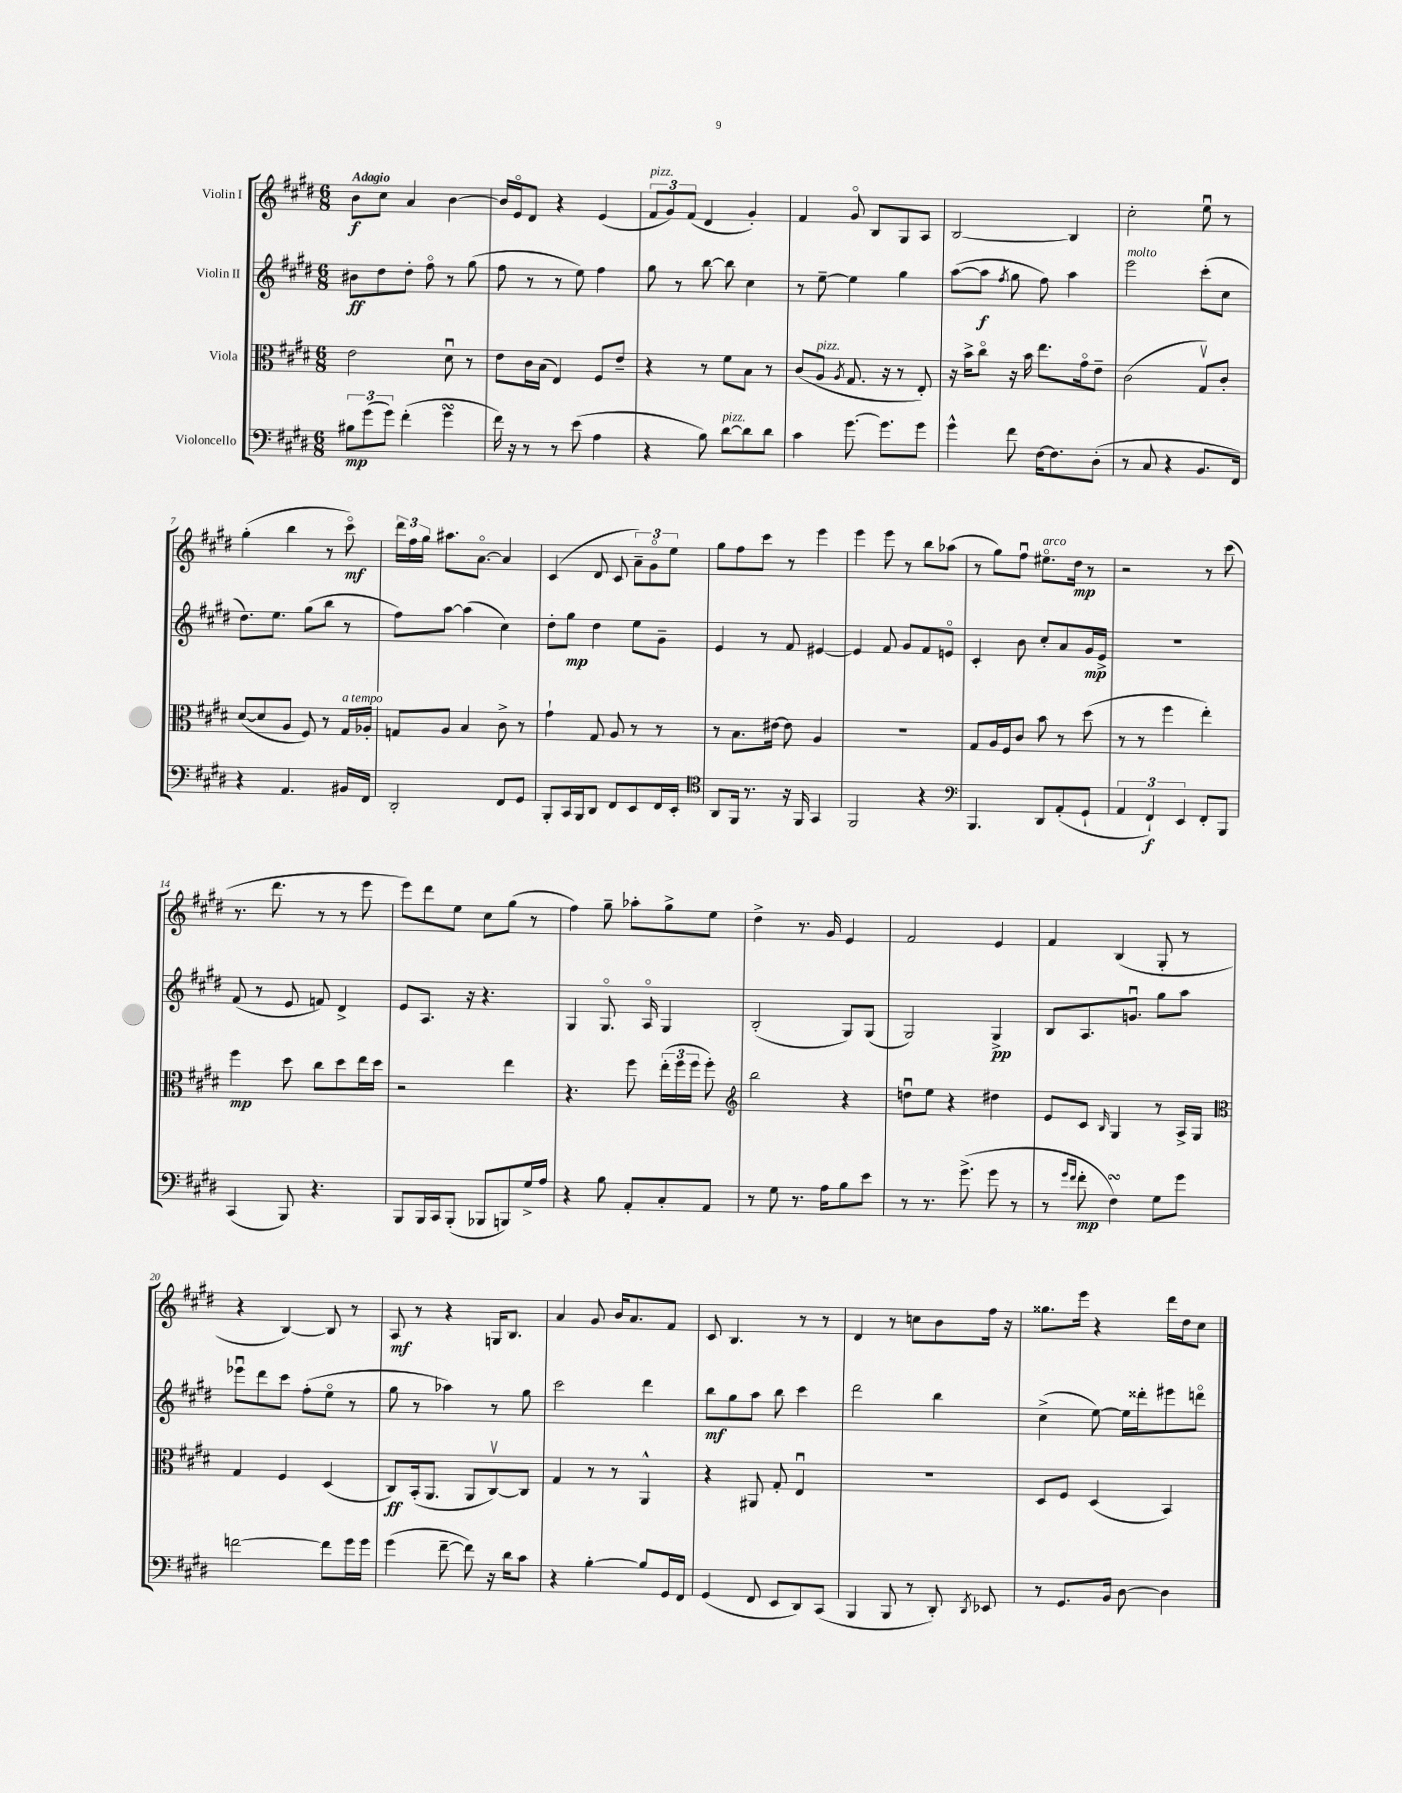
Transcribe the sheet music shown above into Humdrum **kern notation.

**kern	**dynam	**kern	**dynam	**kern	**dynam	**kern	**dynam
*part4	*part4	*part3	*part3	*part2	*part2	*part1	*part1
*staff4	*staff4	*staff3	*staff3	*staff2	*staff2	*staff1	*staff1
*I"Violoncello	*	*I"Viola	*	*I"Violin II	*	*I"Violin I	*
*clefF4	*	*clefC3	*	*clefG2	*	*clefG2	*
*k[f#c#g#d#]	*	*k[f#c#g#d#]	*	*k[f#c#g#d#]	*	*k[f#c#g#d#]	*
*M6/8	*	*M6/8	*	*M6/8	*	*M6/8	*
=1	=1	=1	=1	=1	=1	=1	=1
!	!	!	!	!	!	!LO:TX:a:B:t=Adagio	!
12B#X\L	mp	2e\	.	8b#X\L	ff	8b\L	f
(12g#\	.	.	.	.	.	.	.
.	.	.	.	8dd#\	.	8cc#\J	.
12g#\J)	.	.	.	.	.	.	.
(4f#'\	.	.	.	8dd#'\J	.	4a/	.
.	.	.	.	8ff#\	.	.	.
4g#sSsS\	.	8d#u\	.	8r	.	[4b\	.
.	.	8r	.	(8gg#\	.	.	.
=2	=2	=2	=2	=2	=2	=2	=2
16f#\)	.	8e\L	.	8ff#\	.	16b/LL]	.
16r	.	.	.	.	.	16e/J	.
8r	.	16c#\L	.	8r	.	8d#/J	.
.	.	(16B\JJ	.	.	.	.	.
8r	.	4E/)	.	8r	.	4r	.
(8e\	.	.	.	8ee\)	.	.	.
4A\	.	8F#/L	.	4ff#\	.	(4e/	.
.	.	8e~/J	.	.	.	.	.
=3	=3	=3	=3	=3	=3	=3	=3
!	!	!	!	!	!	!LO:TX:a:i:t=pizz.	!
4r	.	4r	.	8gg#\	.	12f#/L	.
.	.	.	.	.	.	12g#/)	.
.	.	.	.	8r	.	.	.
.	.	.	.	.	.	(12f#/J	.
8B\)	.	8r	.	[8bb\	.	4d#/	.
!LO:TX:a:i:t=pizz.	!	!	!	!	!	!	!
[8d#\L	.	8f#\L	.	8bb\]	.	.	.
8d#\]	.	8B\J	.	4cc#\	.	4g#'/)	.
8d#\J	.	8r	.	.	.	.	.
=4	=4	=4	=4	=4	=4	=4	=4
4c#\	.	(8c#/L	.	8r	.	4f#/	.
!	!	!LO:TX:a:i:t=pizz.	!	!	!	!	!
.	.	8A/J	.	[8ee~\	.	.	.
.	.	8qA/	.	.	.	.	.
[8.g#\	.	8.G#/	.	4ee\]	.	8g#/	.
.	.	.	.	.	.	8B/L	.
8.g#\L]	.	16r	.	.	.	.	.
.	.	8r	.	4gg#\	.	8G#/	.
8g#\J	.	8E'/)	.	.	.	8A/J	.
=5	=5	=5	=5	=5	=5	=5	=5
4g#^^\	.	16r	.	([8aa\L	.	[2B/	.
.	.	16b^\KL	.	.	.	.	.
.	.	8cc#\J	.	8aa\J]	f	.	.
.	.	.	.	8qff#/	.	.	.
8f#\	.	16r	.	8gg#\	.	.	.
.	.	16b\	.	.	.	.	.
[16F#\KL	.	8.ee\L	.	8ff#\)	.	.	.
8.F#\]	.	.	.	.	.	.	.
.	.	.	.	4aa\	.	4B/]	.
.	.	16g#\k	.	.	.	.	.
(8D#'\J	.	8e~\J	.	.	.	.	.
=6	=6	=6	=6	=6	=6	=6	=6
!	!	!	!	!LO:TX:a:i:t=molto	!	!	!
8r	.	(2c#\	.	2eee\	.	2cc#'\	.
8C#/	.	.	.	.	.	.	.
4r	.	.	.	.	.	.	.
8.BB/L	.	8G#v/L)	.	(8ccc#'\L	.	8eeu\	.
.	.	8c#'/J	.	8cc#\J	.	8r	.
16FF#/Jk)	.	.	.	.	.	.	.
!!LO:LB:g=z
=7	=7	=7	=7	=7	=7	=7	=7
4r	.	([8d#/L	.	8.dd#\L)	.	(4gg#'\	.
.	.	8d#/]	.	.	.	.	.
.	.	.	.	8.ee\J	.	.	.
4.AA/	.	8A/J	.	.	.	4bb\	.
.	.	8F#/)	.	(8gg#\L	.	.	.
.	.	8r	.	8bb\J	.	8r	.
!	!	!LO:TX:a:i:t=a tempo	!	!	!	!	!
16BB#X/LL	.	16G#/LL	.	8r	.	8ccc#\)	mf
16FF#/JJ	.	16A-X'/JJ	.	.	.	.	.
=8	=8	=8	=8	=8	=8	=8	=8
2DD#'/	.	8Gn/L	.	8ff#\L)	.	24ddd#\LL	.
.	.	.	.	.	.	24ff#\	.
.	.	.	.	.	.	24gg#\JJ	.
.	.	8A/J	.	[8aa\J	.	8.aa#X\L	.
.	.	4B/	.	(4aa\]	.	.	.
.	.	.	.	.	.	[8.a\J	.
8FF#/L	.	8c#^\	.	4cc#\)	.	4a/]	.
8GG#/J	.	8r	.	.	.	.	.
=9	=9	=9	=9	=9	=9	=9	=9
8BBB'/L	.	4g#`\	.	8dd#'\L	.	(4c#/	.
16CC#/L	.	.	.	8gg#\J	mp	.	.
16BBB/J	.	.	.	.	.	.	.
8DD#/J	.	8G#/	.	4dd#\	.	8d#/	.
8FF#/L	.	8A/	.	.	.	8c#/	.
8EE/	.	8r	.	8ee\L	.	12a~\L)	.
.	.	.	.	.	.	12g#\	.
16FF#/L	.	8r	.	8g#~\J	.	.	.
.	.	.	.	.	.	12ee\J	.
16EE'/JJ	.	.	.	.	.	.	.
=10	=10	=10	=10	=10	=10	=10	=10
*clefC4	*	*	*	*	*	*	*
8AA/L	.	8r	.	4e/	.	8gg#\L	.
16FF#/Jk	.	8.B\L	.	.	.	8ff#\	.
8.r	.	.	.	.	.	.	.
.	.	.	.	8r	.	8ccc#\J	.
.	.	[16e#X\Jk	.	.	.	.	.
16r	.	8e#\]	.	8f#/	.	8r	.
16FF#/	.	.	.	.	.	.	.
4GG#/	.	4A/	.	[4e#X/	.	4eee\	.
=11	=11	=11	=11	=11	=11	=11	=11
2FF#/	.	2.r	.	4e#/]	.	4eee\	.
.	.	.	.	8f#/	.	8eee\	.
.	.	.	.	8g#/L	.	8r	.
4r	.	.	.	8f#/	.	8bb\L	.
.	.	.	.	8en/J	.	(8aa-X\J	.
=12	=12	=12	=12	=12	=12	=12	=12
*clefF4	*	*	*	*	*	*	*
4.BBB/	.	8G#/L	.	4c#'/	.	8r	.
.	.	16A/L	.	.	.	8gg#\L)	.
.	.	16F#/J	.	.	.	.	.
.	.	8c#/J	.	8b\	.	8ff#u\J	.
!	!	!	!	!	!	!LO:TX:a:i:t=arco	!
8DD#/L	.	8b\	.	8cc#'/L	.	8.ee#X\L	.
(8AA'/	.	8r	.	8a/	.	.	.
.	.	.	.	.	.	16dd#\Jk	mp
8GG#`/J	.	(8dd#\	.	16g#/L	mp	8r	.
.	.	.	.	16e^/JJ	.	.	.
=13	=13	=13	=13	=13	=13	=13	=13
6AA/	.	8r	.	2.r	.	2r	.
.	.	8r	.	.	.	.	.
6FF#`/)	f	.	.	.	.	.	.
.	.	4ff#\	.	.	.	.	.
6EE/	.	.	.	.	.	.	.
8FF#'/L	.	4ee'\)	.	.	.	8r	.
8BBB/J	.	.	.	.	.	(8ccc#\	.
!!LO:LB:g=z
=14	=14	=14	=14	=14	=14	=14	=14
(4CC#/	.	4ff#\	mp	(8f#/	.	8.r	.
.	.	.	.	8r	.	.	.
.	.	.	.	.	.	8.ddd#\	.
8BBB/)	.	8dd#\	.	8e/	.	.	.
4.r	.	8cc#\L	.	8fn/)	.	8r	.
.	.	8dd#\	.	4d#^/	.	8r	.
.	.	16ee\L	.	.	.	8eee\	.
.	.	16dd#\JJ	.	.	.	.	.
=15	=15	=15	=15	=15	=15	=15	=15
8BBB/L	.	2r	.	8e/L	.	8eee\L)	.
16BBB/L	.	.	.	8.A/J	.	8ddd#\	.
16CC#/J	.	.	.	.	.	.	.
(8BBB'/J	.	.	.	.	.	8ee\J	.
.	.	.	.	16r	.	.	.
8BBB-X/L	.	.	.	4.r	.	8cc#\L	.
8BBBn/)	.	4ee\	.	.	.	(8gg#\J	.
16G#^/L	.	.	.	.	.	8r	.
16A/JJ	.	.	.	.	.	.	.
=16	=16	=16	=16	=16	=16	=16	=16
4r	.	4.r	.	4G#/	.	4ff#\)	.
8B\	.	.	.	8.G#/	.	8gg#~\	.
8AA'/L	.	8ff#\	.	.	.	8aa-X'\L	.
.	.	.	.	16A/	.	.	.
8C#'/	.	(24ee'\LL	.	4G#/	.	8gg#^\	.
.	.	24ff#\	.	.	.	.	.
.	.	24ff#\JJ	.	.	.	.	.
8AA/J	.	8ff#'\)	.	.	.	8ee\J	.
=17	=17	=17	=17	=17	=17	=17	=17
*	*	*clefG2	*	*	*	*	*
8r	.	2bb\	.	(2B'/	.	4dd#^\	.
8G#\	.	.	.	.	.	.	.
8.r	.	.	.	.	.	8.r	.
16A\KL	.	.	.	.	.	16g#/	.
8B\	.	4r	.	8G#/L)	.	4e/	.
8e\J	.	.	.	(8G#/J	.	.	.
=18	=18	=18	=18	=18	=18	=18	=18
8r	.	8ddnu\L	.	2G#/)	.	2f#/	.
8.r	.	8ee\J	.	.	.	.	.
.	.	4r	.	.	.	.	.
(8.g#^\	.	.	.	.	.	.	.
8g#\	.	4dd#X\	.	4G#^/	pp	4e/	.
8r	.	.	.	.	.	.	.
=19	=19	=19	=19	=19	=19	=19	=19
8r	.	8e/L	.	8B/L	.	4f#/	.
16qqg#/LL	.	.	.	.	.	.	.
16qqf#/JJ	.	.	.	.	.	.	.
8f#'\	mp	8c#/J	.	8.A/	.	.	.
.	.	16qqB/	.	.	.	.	.
4F#sSSS\)	.	4G#/	.	.	.	(4B/	.
.	.	.	.	8.gnu/J	.	.	.
8G#\L	.	8r	.	8gg#\L	.	8G#'/	.
8g#\J	.	16A^/LL	.	8aa\J	.	8r	.
.	.	16G#/JJ	.	.	.	.	.
!!LO:LB:g=z
=20	=20	=20	=20	=20	=20	=20	=20
*	*	*clefC3	*	*	*	*	*
[2fn\	.	4G#/	.	8eee-Xu\L	.	4r	.
.	.	.	.	8ddd#\	.	.	.
.	.	4F#/	.	8ccc#\J	.	[4B/)	.
.	.	.	.	(8ff#'\L	.	.	.
8f\L]	.	(4D#/	.	8ee\J	.	8B/]	.
16g#\L	.	.	.	8r	.	8r	.
16g#\JJ	.	.	.	.	.	.	.
=21	=21	=21	=21	=21	=21	=21	=21
(4g#\	.	8C#/L)	ff	8gg#\	.	8A/	mf
.	.	(16BB'/k	.	8r	.	8r	.
.	.	8.AA/J	.	.	.	.	.
[8f#~\	.	.	.	4aa-X\)	.	4r	.
8f#\])	.	8AA/L	.	.	.	.	.
16r	.	[8C#v/)	.	8r	.	16Gn/KL	.
16d#\KL	.	.	.	.	.	8.B/J	.
8c#\J	.	8C#/J]	.	8gg#\	.	.	.
=22	=22	=22	=22	=22	=22	=22	=22
4r	.	4G#/	.	2ccc#\	.	4a/	.
[4B'\	.	8r	.	.	.	8g#/	.
.	.	8r	.	.	.	16b/KL	.
.	.	.	.	.	.	8.a/	.
8B/L]	.	4AA^^/	.	4ddd#\	.	.	.
16GG#/L	.	.	.	.	.	8f#/J	.
16FF#/JJ	.	.	.	.	.	.	.
=23	=23	=23	=23	=23	=23	=23	=23
(4GG#/	.	4r	.	8bb\L	mf	8c#/	.
.	.	.	.	8gg#\	.	4.B/	.
8FF#/	.	8AA#X/	.	8aa\J	.	.	.
8EE/L	.	8G#'/	.	8bb\	.	.	.
8DD#/)	.	4Eu/	.	4ccc#\	.	8r	.
(8CC#/J	.	.	.	.	.	8r	.
=24	=24	=24	=24	=24	=24	=24	=24
4BBB/	.	2.r	.	2ddd#\	.	4d#/	.
8BBB/	.	.	.	.	.	8r	.
8r	.	.	.	.	.	8ccn\L	.
8DD#'/)	.	.	.	4bb\	.	8b\	.
8qDD#/	.	.	.	.	.	.	.
8EE-X/	.	.	.	.	.	16ff#\Jk	.
.	.	.	.	.	.	16r	.
=25	=25	=25	=25	=25	=25	=25	=25
8r	.	8D#/L	.	(4cc#^\	.	8.gg##X\L	.
8.GG#/L	.	8F#/J	.	.	.	.	.
.	.	.	.	.	.	16eee\Jk	.
.	.	(4D#/	.	[8ee\)	.	4r	.
16BB/Jk	.	.	.	.	.	.	.
[8D#\	.	.	.	16ee\LL]	.	.	.
.	.	.	.	16ddd##X'\J	.	.	.
4D#\]	.	4BB/)	.	8eee#X\	.	16ddd#\LL	.
.	.	.	.	.	.	16dd#\J	.
.	.	.	.	8dddn\J	.	8cc#\J	.
==	==	==	==	==	==	==	==
*-	*-	*-	*-	*-	*-	*-	*-
